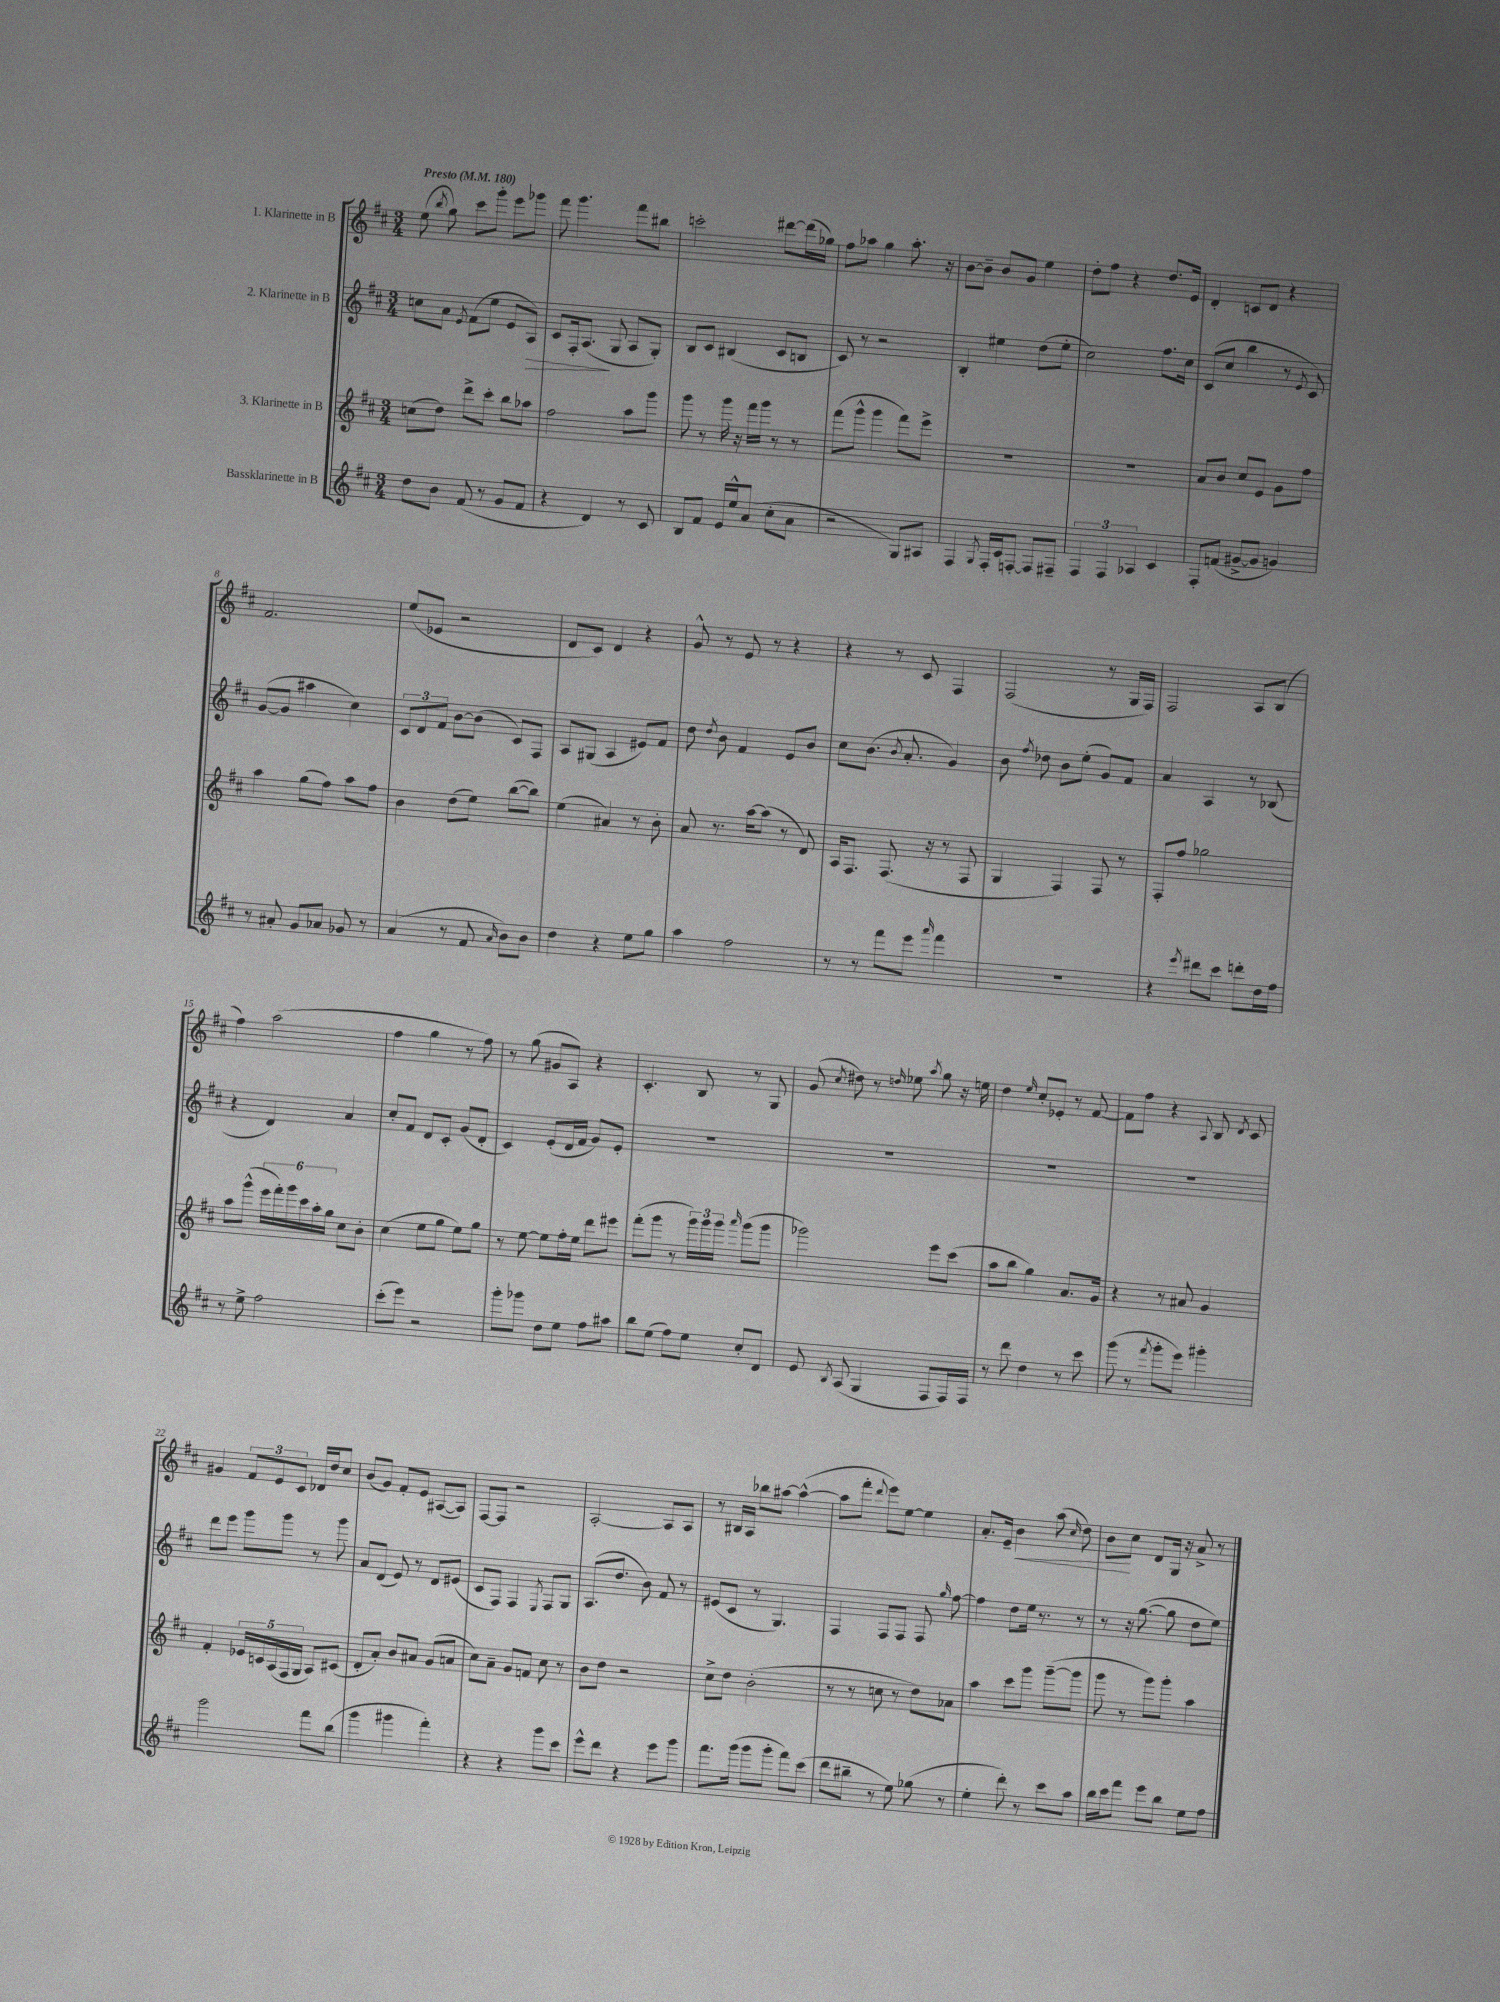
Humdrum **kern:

**kern	**kern	**kern	**dynam	**kern	**dynam
*part4	*part3	*part2	*part2	*part1	*part1
*staff4	*staff3	*staff2	*staff2	*staff1	*staff1
*I"Bassklarinette in B	*I"3. Klarinette in B	*I"2. Klarinette in B	*	*I"1. Klarinette in B	*
*clefG2	*clefG2	*clefG2	*	*clefG2	*
*k[f#c#]	*k[f#c#]	*k[f#c#]	*	*k[f#c#]	*
*M3/4	*M3/4	*M3/4	*	*M3/4	*
*MM180	*MM180	*MM180	*	*MM180	*
=1	=1	=1	=1	=1	=1
!	!	!	!	!LO:TX:a:B:t=Presto	!
8dd\L	(8ccn\L	8ccn\L	.	(8ee\	.
.	.	.	.	8qbb/	.
8b\J	8dd\J)	8a\J	.	8gg\)	.
.	.	8qe/	.	.	.
(8f#/	8ddd^\L	(8f#\L	.	8ccc#\L	.
8r	8ccc#'\J	8ee\J	.	8ggg'\J	.
8g/L	8bb\L	8e/L	.	8eee\L	.
!	!	!	!LO:HP:b	!	!
8f#/J	8aa-X\J	8A/J)	>	8ggg-X\J	.
=2	=2	=2	=2	=2	=2
4r	2ff#\	8c#/L	.	8fff#\	.
.	.	16F#'/k	.	4.ggg\	.
.	.	(8.A/J	.	.	.
4d/)	.	.	.	.	.
.	.	8G/	]	.	.
8r	8aa\L	8A/L	.	8fff#\L	.
8c#/	8ggg\J	8G'/J)	.	8bb#X\J	.
=3	=3	=3	=3	=3	=3
8B/L	8ggg\	8B/L	.	2cccn'\	.
8f#/J	8r	8c#/J	.	.	.
16e/LL	16ggg\	(4B#X/	.	.	.
16ee^^/J	16r	.	.	.	.
(8a/J	16fff#\LL	.	.	.	.
.	16ggg\JJ	.	.	.	.
8cc#'\L	8r	8c#/L	.	[8ddd#X\L	.
8a\J	8r	8Bn/J	.	(16ddd#\L]	.
.	.	.	.	16gg-X\JJ)	.
=4	=4	=4	=4	=4	=4
2r	(8fff#\L	8c#/)	.	8ff#\L	.
.	8ggg^^\J	8r	.	8aa-X\J	.
.	4ggg\	2r	.	4gg\	.
8G/L)	8fff#\L)	.	.	8.aa-'\	.
8A#X/J	8eee^\J	.	.	.	.
.	.	.	.	16r	.
=5	=5	=5	=5	=5	=5
4F#/	2.r	4B'/	.	[8b\L	.
.	.	.	.	8b~\J]	.
8qG/	.	.	.	.	.
16F#'/LL	.	4ee#X\	.	8b/L	.
16c#/J	.	.	.	.	.
[8Fn'/J	.	.	.	8g/J	.
8F/L]	.	(8dd\L	.	4ee\	.
8F#X~/J	.	8ee#'\J	.	.	.
=6	=6	=6	=6	=6	=6
6F#/	2.r	2cc#\)	.	8dd'\L	.
.	.	.	.	8ff#\J	.
6F#/	.	.	.	.	.
.	.	.	.	4r	.
6A-X/	.	.	.	.	.
4c#/	.	8.ff#\L	.	8.dd/L	.
.	.	16cc#\Jk	.	16e/Jk	.
=7	=7	=7	=7	=7	=7
8F#'/L	8a/L	(8c#/L	.	4d'/	.
(8fn/J	8b/J	8cc#/J	.	.	.
[8g#X^/L	8cc#/L	4bb\	.	8cn/L	.
8g#/J]	8e/J	.	.	8d/J	.
4gn/)	8g\L	8r	.	4r	.
.	.	8qe/	.	.	.
.	8ff#\J	8c#/)	.	.	.
!!LO:LB:g=z
=8	=8	=8	=8	=8	=8
8r	4aa\	([8g/L	.	2.f#/	.
8a#X'/	.	8g/J]	.	.	.
8g/L	(8gg\L	4aa#X\	.	.	.
8a-X/J	8ff#\J)	.	.	.	.
8g-X/	8aa\L	4cc#\)	.	.	.
8r	8ff#\J	.	.	.	.
=9	=9	=9	=9	=9	=9
(4a/	4b\	12c#/L	.	(8ee/L	.
.	.	12d/	.	.	.
.	.	.	.	8e-X/J	.
.	.	12f#/J	.	.	.
8r	(8dd\L	[8b\L	.	2r	.
8f#/	8ee\J)	(8b\J]	.	.	.
16qqa/	.	.	.	.	.
8b\L)	([8bb\L	8c#/L)	.	.	.
8b\J	8bb\J])	8F#/J	.	.	.
=10	=10	=10	=10	=10	=10
4dd\	(4ee\	8A/L	.	8d/L	.
.	.	(8G#X/J	.	8c#/J)	.
4r	4a#X/)	4A/	.	4d/	.
8ee\L	8r	8e#X/L)	.	4r	.
8gg\J	8b'\	8f#/J	.	.	.
=11	=11	=11	=11	=11	=11
4aa\	8a/	8dd\	.	8g^^/	.
.	.	8qdd/	.	.	.
.	8.r	8b\	.	8r	.
2ff#\	.	4f#/	.	8e/	.
.	[16aa\KL	.	.	.	.
.	(8aa\J]	.	.	8r	.
.	8r	8e/L	.	4r	.
.	8d/)	8b/J	.	.	.
=12	=12	=12	=12	=12	=12
8r	16A/KL	8cc#\L	.	4r	.
.	8.F#/J	.	.	.	.
8r	.	(8.b\J	.	.	.
8fff#\L	(8.F#/	.	.	8r	.
.	.	8qb/	.	.	.
.	.	8.a'/	.	.	.
8eee\J	.	.	.	8c#/	.
.	16r	.	.	.	.
16qqaaa/	.	.	.	.	.
4fff#\	8r	4g/)	.	4F#/	.
.	8F#/	.	.	.	.
=13	=13	=13	=13	=13	=13
2.r	4G/	8b\	.	(2F#/	.
.	.	8qff#/	.	.	.
.	.	8dd-X\	.	.	.
.	4F#/)	8b\L	.	.	.
.	.	(8ee'\J	.	.	.
.	8F#/	8g/L)	.	8r	.
.	8r	8f#/J	.	16G/LL	.
.	.	.	.	16F#/JJ)	.
=14	=14	=14	=14	=14	=14
4r	8F#'/L	4a/	.	2F#/	.
.	8ff#/J	.	.	.	.
8qeee/	.	.	.	.	.
8ddd#X\L	2gg-X\	4A/	.	.	.
8ccc#\J	.	.	.	.	.
8dddn'\L	.	8r	.	8A/L	.
16dd\L	.	(8B-X/	.	(8B/J	.
16ff#\JJ	.	.	.	.	.
!!LO:LB:g=z
=15	=15	=15	=15	=15	=15
8r	8aa\L	4r	.	4ff#\)	.
8ee^\	(8ggg^^\J	.	.	.	.
2ff#\	24eee\LL	4d/)	.	(2aa\	.
.	24fff#'\)	.	.	.	.
.	24ggg\	.	.	.	.
.	24ccc#\	.	.	.	.
.	24aa'\	.	.	.	.
.	24gg\JJ	.	.	.	.
.	8cc#\L	4a/	.	.	.
.	8b'\J	.	.	.	.
=16	=16	=16	=16	=16	=16
(8ccc#'\L	(4cc#\	8cc#'/L	.	4ff#\	.
8eee\J)	.	8f#/J	.	.	.
2r	8ee\L	8d/L	.	4gg\	.
.	8gg\J	8c#'/J	.	.	.
.	8ee\L)	(8g/L	.	8r	.
.	8gg\J	8d'/J	.	8ff#\)	.
=17	=17	=17	=17	=17	=17
8ggg'\L	8r	4c#/)	.	8r	.
8ggg-X\J	[8ee\	.	.	(8gg\	.
8dd\L	8ee\L]	(8e'/L	.	8g#X/L	.
8ee\J	16ff#'\L	16d/L	.	8A/J)	.
.	16ee\JJ	16f#/JJ	.	.	.
8ff#\L	8ddd\L	8g/L)	.	4r	.
8aa#X\J	8eee#X\J	8e'/J	.	.	.
=18	=18	=18	=18	=18	=18
8bb\L	(8fff#'\L	2.r	.	4.c#'/	.
(8ee\J	8ggg\J	.	.	.	.
8ff#\L)	8r	.	.	.	.
8ee\J	24ggg\LL)	.	.	8B/	.
.	24ggg\	.	.	.	.
.	24ggg\JJ	.	.	.	.
.	16qqaaa/	.	.	.	.
8cc#'/L	(8ggg\L	.	.	8r	.
8d/J	8ggg\J	.	.	8G/	.
=19	=19	=19	=19	=19	=19
8e/	2ggg-X\)	2.r	.	(8g/	.
8qB/	.	.	.	8qcc#/	.
(8A/	.	.	.	8dd#X\)	.
4G/	.	.	.	8r	.
.	.	.	.	16qqddn/	.
.	.	.	.	8ee-X\	.
.	.	.	.	8qaa/	.
8F#/L	8eee\L	.	.	8gg\	.
16F#/L)	(8ccc#\J	.	.	16r	.
16F#/JJ	.	.	.	16een\	.
=20	=20	=20	=20	=20	=20
8r	8aa\L	2.r	.	4dd\	.
8ddd\	8bb\J	.	.	.	.
.	.	.	.	16qqee/	.
4dd\	4gg\)	.	.	8cc#'/L	.
.	.	.	.	8e-X'/J	.
8r	8.a/L	.	.	8r	.
8ccc#\	.	.	.	[8f#/	.
.	16g/Jk	.	.	.	.
=21	=21	=21	=21	=21	=21
(8ggg\	4r	2.r	.	8f#\L]	.
8r	.	.	.	8ff#\J	.
8qfff#/	.	.	.	.	.
8ggg'\L	8r	.	.	4r	.
8eee\J)	8a#X/	.	.	.	.
.	.	.	.	8qqA/	.
4ggg#X'\	4g/	.	.	8B/	.
.	.	.	.	8qd/	.
.	.	.	.	8c#/	.
!!LO:LB:g=z
=22	=22	=22	=22	=22	=22
2ggg\	4f#'/	8ddd\L	.	4g#X/	.
.	.	8eee\J	.	.	.
.	20e-X/LL	8ggg\L	.	12f#/L	.
.	20cn/	.	.	.	.
.	.	.	.	12e/	.
.	(20A/	.	.	.	.
.	.	8ggg\J	.	.	.
.	20F#/	.	.	.	.
.	.	.	.	12c#/J	.
.	20G/JJ	.	.	.	.
8fff#\L	8A/L)	8r	.	16d-X/LL	.
.	.	.	.	16dd/J	.
(8bb\J	(8c#X/J	8ggg\	.	8cc#/J	.
=23	=23	=23	=23	=23	=23
4ggg\	8d'/L	8a/L	.	(8b/L	.
.	8a'/J)	(8d/J	.	8g/J)	.
4ggg#X\	8b/L	8e/)	.	8f#'/L	.
.	8a#X/J	8r	.	8e/J	.
4fff#'\)	(8g/L	8d/L	.	([8A#X/L	.
.	8an/J	(8e#X/J	.	8A#/J])	.
=24	=24	=24	=24	=24	=24
4r	8cc#\L)	8c#/L	.	[8F#/L	.
.	8a~\J	8F#/J)	.	8F#/J]	.
4r	8g/L	4F#/	.	2r	.
.	8fn/J	.	.	.	.
.	.	8qE/	.	.	.
8ggg\L	8cc#\	8F#/L	.	.	.
8ccc#\J	8r	8G/J	.	.	.
=25	=25	=25	=25	=25	=25
8eee^^\L	8b\L	(8.A/L	.	[2A'/	.
8ddd\J	8dd\J	.	.	.	.
.	.	8.dd/J	.	.	.
4r	2r	.	.	.	.
.	.	8b\)	.	.	.
8eee\L	.	8f#/	.	8A/L]	.
8ggg\J	.	8r	.	8A/J	.
=26	=26	=26	=26	=26	=26
8.fff#\L	8cc#^\L	(8e#X/L	.	8r	.
.	8dd\J	8c#/J	.	16B#X/LL	.
(16ggg\Jk	.	.	.	16A/JJ	.
8ggg\L	(2b'\	8r	.	8bb-X\L	.
8ggg'\J	.	4.G/)	.	[8aa#X\J	.
8fff#\L)	.	.	.	(4aa#^^\_	.
(8ccc#\J	.	.	.	.	.
=27	=27	=27	=27	=27	=27
8ddd\L	8r	4F#/	.	8aa#\L]	.
8bb#X~\J	8r	.	.	8fff#'\J	.
.	.	.	.	8qqddd/	.
8r	8ccn\	8F#/L	.	8eee\L)	.
8ee\)	8r	8F#/J	.	[8ee\J	.
(8gg-X\	8dd\L)	8F#/	.	4ee\]	.
.	.	16qqgg/	.	.	.
8r	8a-X\J	[8ff#\	.	.	.
=28	=28	=28	=28	=28	=28
4ee'\	4aa\	4ff#\]	.	8.a'/L	.
.	.	.	.	16e~/Jk	.
!	!	!	!	!	!LO:HP:b
8ddd'\)	8ccc#\L	8dd\L	.	4b\	<
8r	8ggg\J	16ee\Jk	.	.	.
.	.	8.r	.	.	.
8ccc#\L	([8ggg~\L	.	.	(8aa\	.
.	.	.	.	16qqcc#/	.
8aa\J	8ggg\J]	8r	.	8dd\)	.
=29	=29	=29	=29	=29	=29
16bb\LL	8ggg\	8r	.	8b\L	.
16ccc#\J	.	.	.	.	.
8fff#\J	8r	16r	.	8cc#\J	[
.	.	([8.gg\	.	.	.
8eee\L	8ggg\L)	.	.	8d/L	.
8bb\J	8ggg'\J	8gg\]	.	16G/Jk	.
.	.	.	.	16r	.
8ee\L	4aa\	8dd\L	.	8a^/	.
8ff#\J	.	8ee\J)	.	8r	.
==	==	==	==	==	==
*-	*-	*-	*-	*-	*-
